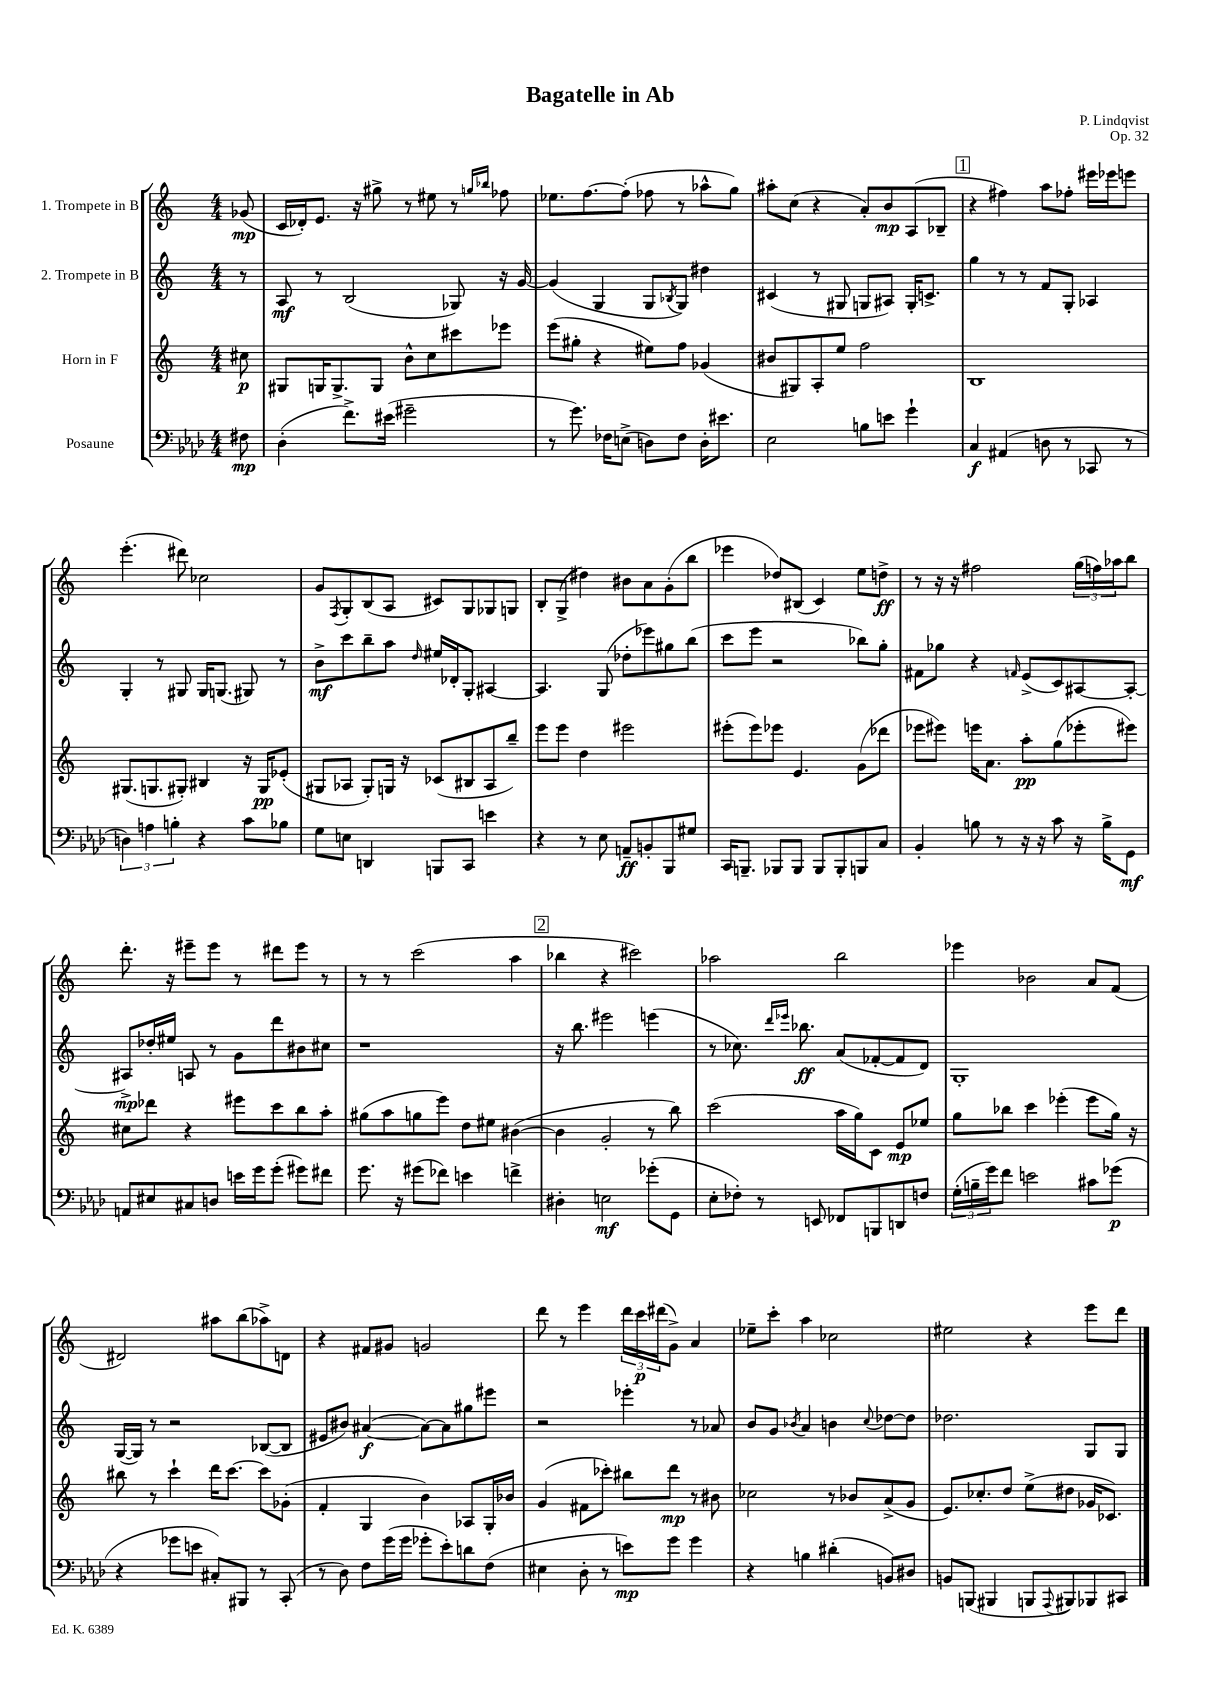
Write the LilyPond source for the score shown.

\header { title = "Bagatelle in Ab" composer = "P. Lindqvist" opus = "Op. 32" }
<<
\new StaffGroup <<
\new Staff = "s0" \with { instrumentName = "1. Trompete in B" } {
    \clef treble \key c \major \numericTimeSignature \time 4/4 \partial 8
    ges'8\mp( |
    c'16 des'16-.) e'8. r16 gis''8-> r8 eis''8 r8 \grace { g''16 bes''16 } fes''8 |
    ees''8. f''8.~ f''8-.( fes''8 r8 aes''8-^ g''8) |
    ais''8-. c''8( r4 a'8-.) b'8\mp a8( bes8-- |
    \mark \markup { \box "1" } r4 fis''4) a''8 fes''8-. eis'''16 ees'''16 e'''8 |
    e'''4.-.( dis'''8) ces''2 |
    g'8 \acciaccatura { f8 } g8-. b8( a8 cis'8) g8 ges8 g8 |
    b8-. g8->( dis''4) bis'8 a'8 g'8-.( b''8 |
    ees'''4 des''8) bis8( c'4) e''8 d''8->\ff |
    r8 r16 r16 fis''2 \tuplet 3/2 { g''16( f''16) aes''16 } b''8 |
    d'''8.-. r16 eis'''8-- eis'''8 r8 dis'''8 eis'''8 r8 |
    r8 r8 c'''2( a''4 |
    \mark \markup { \box "2" } bes''4 r4 cis'''2) |
    aes''2 b''2 |
    ees'''4 bes'2 a'8 f'8( |
    dis'2) ais''8 b''8( aes''8->) d'8 |
    r4 fis'8 gis'8 g'2 |
    d'''8 r8 e'''4 \tuplet 3/2 { d'''16 c'''16\p dis'''16( } g'8->) a'4 |
    ees''8-- c'''8-. a''4 ces''2 |
    eis''2 r4 e'''8 d'''8 \bar "|." |
}
\new Staff = "s1" \with { instrumentName = "2. Trompete in B" } {
    \clef treble \key c \major \numericTimeSignature \time 4/4 \partial 8
    r8 |
    a8\mf r8 b2( ges8) r16 g'16~ |
    g'4( g4 g8 \acciaccatura { bes8 } g8) dis''4 |
    cis'4( r8 gis8 g8 ais8) g16-. c'8.-> |
    \mark \markup { \box "1" } g''4 r8 r8 f'8 g8-. aes4 |
    g4-. r8 gis8 gis16 g8.( gis8) r8 |
    b'8->\mf c'''8 b''8-- a''8 \grace { d''16 } eis''16 des'16-. g8-. ais4~ |
    ais4. g8( des''8-. ees'''8) gis''8 b''8( |
    c'''8 e'''8 r2 bes''8) g''8-. |
    fis'8 ges''8 r4 \grace { f'16 } e'8->( c'8) ais8~ ais8~-. |
    ais8->\mp des''16-. eis''16 a8 r8 g'8 d'''8 bis'8 cis''8 |
    r1 |
    \mark \markup { \box "2" } r16 b''8. eis'''2 e'''4( |
    r8 ces''8.) \grace { d'''16 ees'''16 } bes''8.\ff a'8( fes'8~-. fes'8 d'8) |
    g1-. |
    g16~( g16) r8 r2 bes8~( bes8 |
    eis'8 bis'8) ais'4~\f( ais'8~) ais'8 gis''8 eis'''8 |
    r2 ees'''4-. r8 aes'8 |
    b'8 g'8 \acciaccatura { bes'8 } a'4 b'4 \appoggiatura { c''8 } des''8~ des''8 |
    des''2. g8 g8 \bar "|." |
}
\new Staff = "s2" \with { instrumentName = "Horn in F" } {
    \clef treble \key c \major \numericTimeSignature \time 4/4 \partial 8
    cis''8\p |
    gis8 g16 g8.-> g8 b'8-^ c''8 cis'''8 ees'''8 |
    e'''8( gis''8-. r4 eis''8) f''8 ges'4( |
    bis'8 gis8) a8-. e''8 f''2 |
    \mark \markup { \box "1" } b1 |
    gis8.( g8. gis8-.) bis4 r16 gis16\pp ees'8-.( |
    gis8 aes8 gis8-.) g16 r16 ces'8( bis8 aes8 b''8--) |
    e'''8 e'''8 d''4 eis'''2 |
    eis'''8-.( eis'''8) ees'''8 e'4. g'8( des'''8 |
    ees'''8 eis'''8) e'''16 a'8. a''8-.\pp g''8( ees'''8-. eis'''8) |
    cis''8 des'''8 r4 eis'''8 c'''8 b''8 a''8-. |
    gis''8( a''8 g''8 e'''8) d''8 eis''8 bis'4~( |
    \mark \markup { \box "2" } bis'4 g'2-. r8 b''8) |
    c'''2( a''16 g''16) c'8 e'8\mp ees''8 |
    g''8 bes''8 c'''4 ees'''4-.( ees'''8 g''16) r16 |
    bis''8 r8 c'''4-! d'''16 c'''8.~ c'''8 ges'8-.( |
    f'4-. g4 b'4) aes8 g16-. bes'16 |
    g'4( fis'8 ces'''8-.) bis''8 d'''8\mp r8 bis'8 |
    ces''2 r8 bes'8 a'8->( g'8 |
    e'8.) ces''8.-. d''8 e''8->( dis''8 ges'16 ces'8.) \bar "|." |
}
\new Staff = "s3" \with { instrumentName = "Posaune" } {
    \clef bass \key aes \major \numericTimeSignature \time 4/4 \partial 8
    fis8\mp |
    des4-.( f'8.->) eis'16( gis'2-- |
    r8 g'8.) fes16 e8->( d8) fes8 d16-. eis'8. |
    ees2 b8 e'8 g'4-! |
    \mark \markup { \box "1" } c4\f ais,4( d8 r8 ces,8 r8 |
    \tuplet 3/2 { d4) a4 b4-. } r4 c'8 bes8 |
    g8 e8 d,4 b,,8 c,8 e'4 |
    r4 r8 ees8 a,8--\ff b,8-. bes,,8 gis8 |
    c,16 b,,8.-- bes,,8 bes,,8 bes,,8 bes,,8-. b,,8 c8 |
    bes,4-. b8 r8 r16 r16 c'8 r16 b16-> g,8\mf |
    a,8 eis8 cis8 d8 e'16 g'16 g'8-.( gis'8) fis'8 |
    g'8. r16 gis'8( fes'8) e'4 f'4-> |
    \mark \markup { \box "2" } dis4-. e2\mf ges'8-.( g,8 |
    ees8-. fes8-.) r8 e,8 fes,8 b,,8 d,8 f8 |
    \tuplet 3/2 { g16-.( b16-- g'16) } f'8 e'2 cis'8 ges'8\p( |
    r4 ges'8 e'8 cis8-.) bis,,8 r8 c,8-.( |
    r8 des8) f8 g'16( g'16 ges'8-. ees'8-.) d'8 f8( |
    eis4 des8-. r8 e'8\mp) g'8 g'4 |
    r4 b4 dis'4-.( b,8) dis8 |
    b,8 b,,8( bis,,4 b,,8 \appoggiatura { aes,,8 } bis,,8) bes,,8 cis,8 \bar "|." |
}
>>
>>
\layout { \context { \Score \remove "Bar_number_engraver" } }
